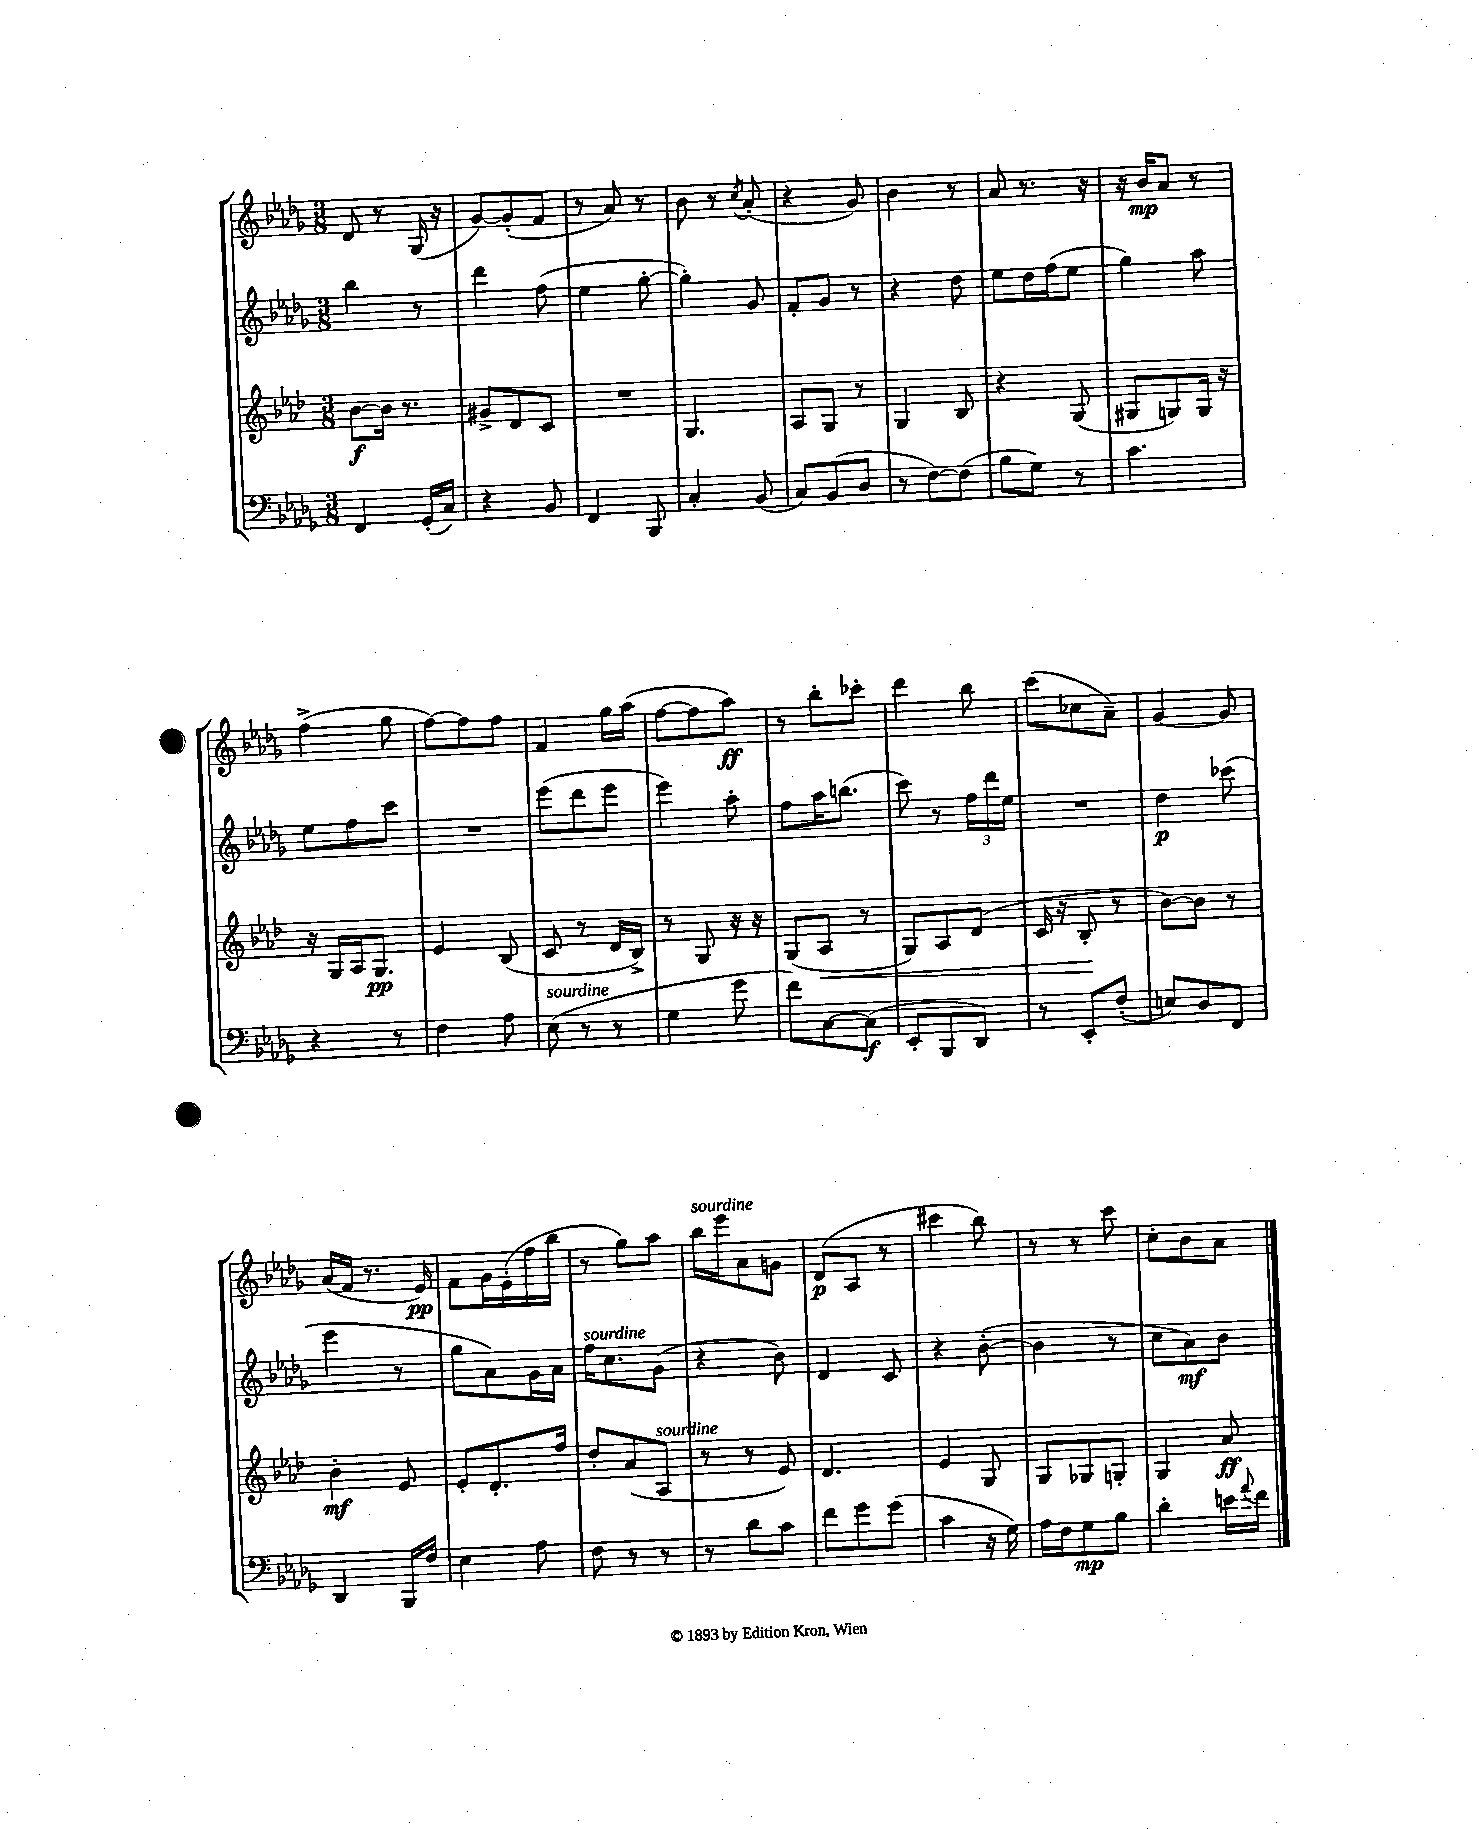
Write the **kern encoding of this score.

**kern	**kern	**kern	**kern
*staff4	*staff3	*staff2	*staff1
*clefF4	*clefG2	*clefG2	*clefG2
*k[b-e-a-d-g-]	*k[b-e-a-d-]	*k[b-e-a-d-g-]	*k[b-e-a-d-g-]
*M3/8	*M3/8	*M3/8	*M3/8
4FF	[8b-	4bb-	8d-
.	16b-]	.	8r
.	8.r	.	.
(16GG-'	.	8r	(16G-
16C)	.	.	16r
=	=	=	=
4r	8g#^	4ddd-	[8g-)
.	8d-	.	(8g-']
8BB-	8c	(8ff	8f
=	=	=	=
4FF	4.r	4ee-	8r
.	.	.	8a-)
8BBB-	.	[8gg-'	8r
=	=	=	=
4C'	4.G	4gg-'])	8b-
.	.	.	8r
.	.	.	8qcc
(8BB-	.	8g-	(8a-'
=	=	=	=
8C)	8A-	8f'	4r
(8BB-	8G	8g-	.
8D-	8r	8r	8g-)
=	=	=	=
8r	4G	4r	4b-
[8F)	.	.	.
(8F]	8B-	8dd-	8r
=	=	=	=
8B-	4r	8ee-	8a-
8G-)	.	16dd-	8.r
.	.	(16ff	.
8r	(8G	8ee-	.
.	.	.	16r
=	=	=	=
4.c	8G#	4gg-)	16r
.	.	.	16b-
.	8G)	.	8a-
.	16G	8aa-	8r
.	16r	.	.
=	=	=	=
4r	16r	8ee-	(4ff^
.	16G	.	.
.	16A-	8ff	.
.	8.G	.	.
8r	.	8ccc	8gg-
=	=	=	=
4F	4e-	4.r	[8ff)
.	.	.	8ff]
8A-	(8B-	.	8ff
=	=	=	=
(8E-	8c	(8eee-	4f
8r	8r	8ddd-	.
8r	16d-	8eee-	16gg-
.	16B-^)	.	(16aa-
=	=	=	=
4G-	8r	4eee-)	[8ff
.	8G	.	8ff]
8g-	16r	8aa-'	8aa-)
.	16r	.	.
=	=	=	=
8f)	(8G	8ff	8r
[8C	8A-	16aa-	8bb-'
.	.	(8.bb	.
(8C]	8r	.	8ccc-'
=	=	=	=
8EE-'	8G)	8ccc)	4ddd-
8BBB-	8A-	8r	.
8DD-)	(8d-	24ff	8bb-
.	.	24ddd-	.
.	.	24ee-	.
=	=	=	=
8r	16c	4.r	(8ccc
.	16r	.	.
8EE-'	8B-'	.	8cc-
(8F'	8r	.	8a-~)
=	=	=	=
8E)	[8b-)	4dd-	[4g-
8D-	8b-]	.	.
8FF	8r	(8ccc-	8g-]
=	=	=	=
4DD-	4b-'	4eee-	(16a-
.	.	.	16f
.	.	.	8.r
16BBB-	8e-	8r	.
16F	.	.	16e-)
=	=	=	=
4E-	8e-'	8gg-	8f
.	8.d-'	8a-)	16g-
.	.	.	(16e-'
8A-	.	16g-	16ff
.	16ff	16a-	16bb-
=	=	=	=
8F	8dd-'	16ff	8r
.	.	8.cc	.
8r	(8a-	.	8gg-)
8r	8A-	(8g-	8aa-
=	=	=	=
8r	8r	4r	16bb-
.	.	.	16eee-
8d-	8r	.	8a-
8c	8e-)	8b-)	8g
=	=	=	=
8f	4.d-	4d-	(8d-
8g-	.	.	8A-
(8g-	.	8c	8r
=	=	=	=
4c	4e-	4r	4ccc#
16r	8G	([8b-'	8bb-)
16G-)	.	.	.
=	=	=	=
16A-	8G	4b-]	8r
16F	.	.	.
8G-	8G-	.	8r
8B-	8G'	8r	8ccc
=	=	=	=
4d-'	4G	8cc	8cc'
.	.	8a-)	8b-
16e	8a-	8b-	8a-
8qqa-	.	.	.
16f	.	.	.
==	==	==	==
*-	*-	*-	*-
